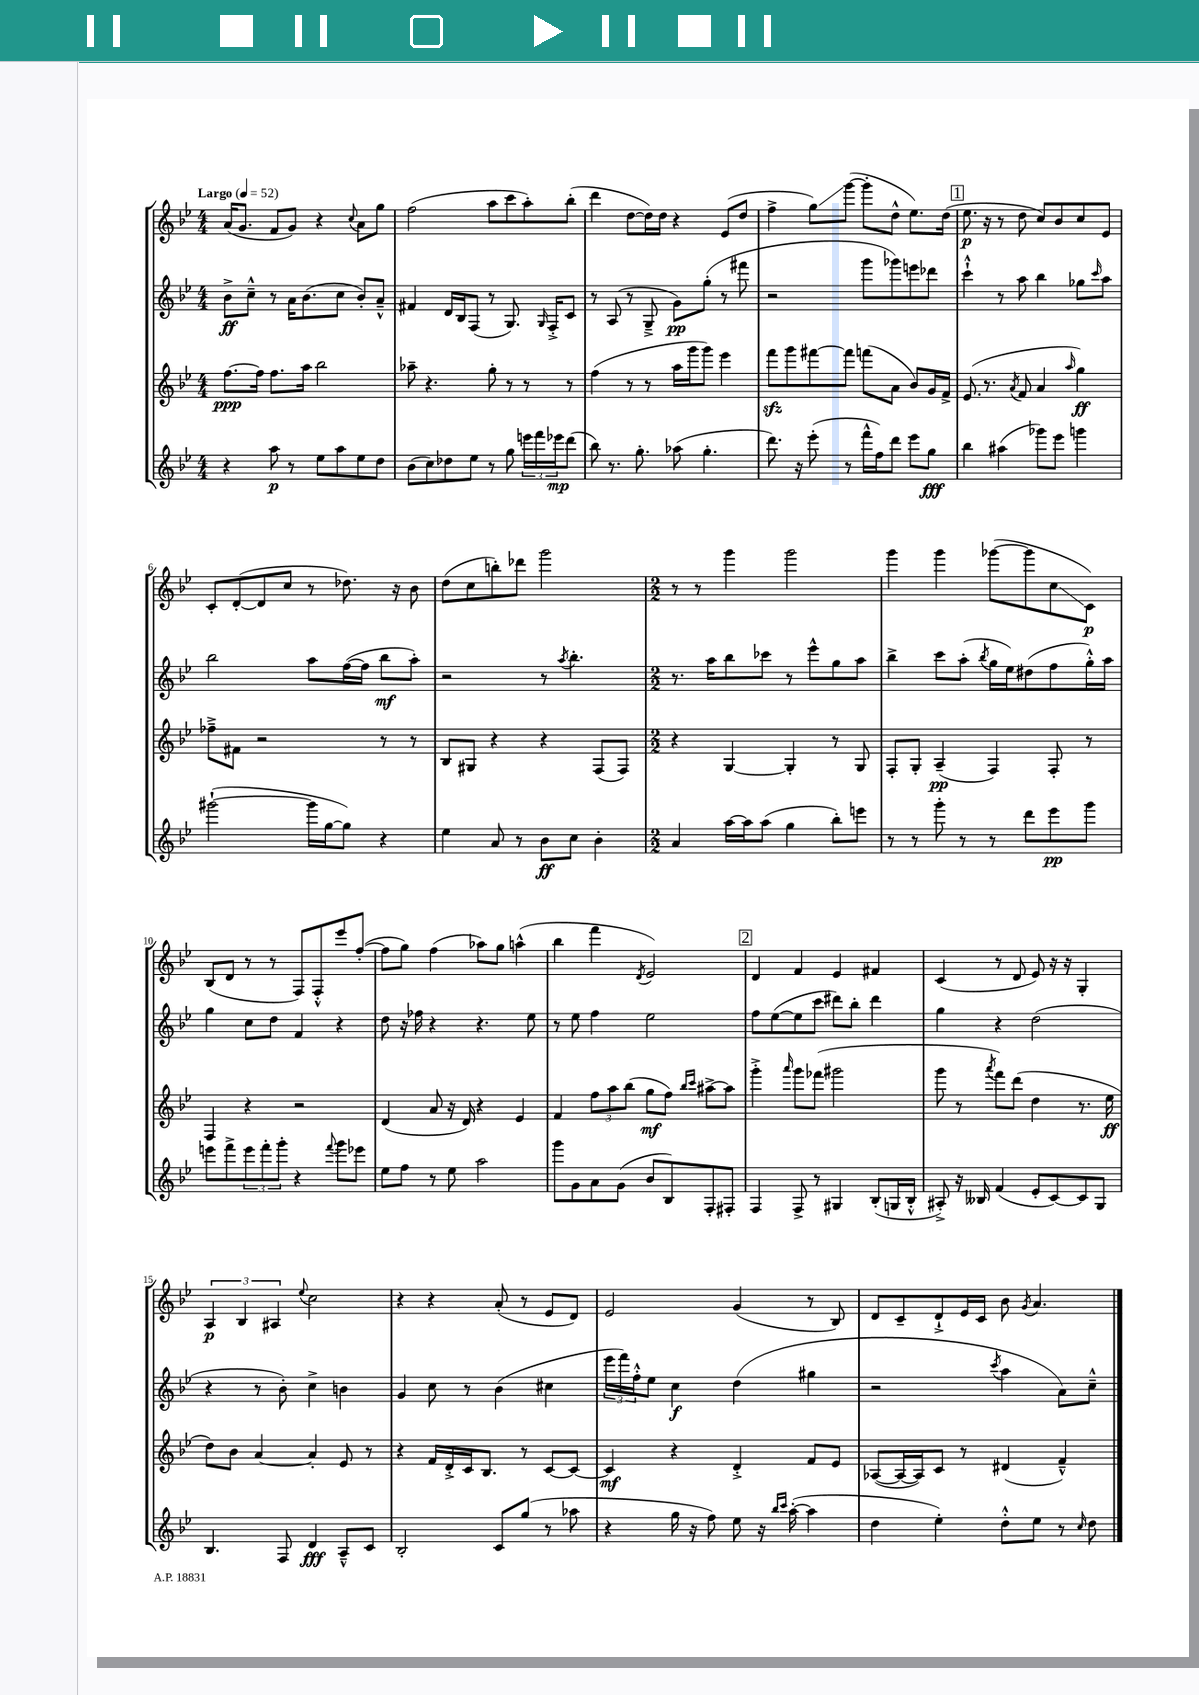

**kern	**kern	**kern	**kern
*staff4	*staff3	*staff2	*staff1
*clefG2	*clefG2	*clefG2	*clefG2
*k[b-e-]	*k[b-e-]	*k[b-e-]	*k[b-e-]
*M4/4	*M4/4	*M4/4	*M4/4
*MM52	*MM52	*MM52	*MM52
4r	[8.ff\L	8b-^\L	(16a/LK
.	.	.	8.g/J
.	.	8cc~^^\J	.
.	16ff\]Jk	.	.
8aa\	8.ff\L	8r	8f/L
8r	.	16a\LK	8g/J)
.	16aa\Jk	(8.b-\	.
8ee-\L	2bb-\	.	4r
8aa\	.	8cc\J	.
.	.	.	8qqcc/
8ee-\	.	8b-'/L)	8a\L
8dd\J	.	8a~^^/J	8gg\J
=	=	=	=
(8b-\L	8aa-~\	4f#/	(2ff\
8cc\)	4.r	.	.
8dd-\	.	16d/LL	.
.	.	16B-/J	.
8ee-\J	.	(8F/J	.
8r	8gg'\	8r	8aa\L
8gg\	8r	8.G/)	8ccc\
24eee\LL	8r	.	8aa'\)
24fff\	.	.	.
.	.	16qqG/	.
.	.	16F'^/LK	.
24eee-\J	.	.	.
(8ddd\J	8r	8c/J	(8bb-'\J
=	=	=	=
8bb-\)	(4ff\	8r	4ddd\
8.r	.	(8A/	.
.	8r	8r	[8dd\L
8.gg'\	.	.	.
.	8r	8G~^/	16dd\]L)
.	.	.	16dd\JJ
(8aa-\	16aa\LL	8g\L)	4r
.	16ggg\J	.	.
4.gg'\	8ggg\J)	(8gg'\J	.
.	4eee-\	8r	(8e-/L
.	.	8fff#\	8dd/J
=	=	=	=
8.ddd\)	8fff\L	2r	4ff^\
.	8ggg\	.	.
16r	.	.	.
(8eee-'\	[8fff#\	.	8gg\L)
8r	8fff#\]J	.	([8ggg\J
16fff^^\LL	(8fff\L	8ggg\L	8ggg'\]L
16ff\J)	.	.	.
8ddd\J	8a\J	8ggg-\)	8dd^^\J
8eee-\L	8b-/L)	8eee\	8.ee-\L)
8gg\J	16g/L	8ddd-\J	.
.	16f^/JJ	.	(16dd\Jk
=	=	=	=
4bb-\	(8.e-/	4ccc`^^\	8.ee-\
.	8.r	.	16r
(4aa#\	.	8r	8r
.	8qa/	.	.
.	8f/	8aa\	8dd\
8ggg-\L)	4a/	4bb-\	8cc/L)
8eee-\J	.	.	8b-/
.	16qqaa/	.	.
4ggg\	4gg\)	8gg-\L	8cc/
.	.	16qqccc/	.
.	.	8aa\J	8e-/J
=	=	=	=
([2ggg#`\	8ff-~^\L	2bb-\	8c'/L
.	8f#\J	.	([8d'/
.	2r	.	8d/]
.	.	.	8cc/J
16ggg#\]LL	.	8aa\L	8r
[16gg\J	.	.	.
8gg\]J)	.	([16ff\L	8.dd-\)
.	.	16ff\]JJ	.
4r	8r	8bb-\L	.
.	.	.	16r
.	8r	8aa'\J)	8b-\
=	=	=	=
4ee-\	8B-/L	2r	(8dd\L
.	8G#/J	.	8cc\
8a/	4r	.	8bb'\)
8r	.	.	8ddd-\J
8b-\L	4r	8r	2ggg\
.	.	8qaa/	.
8cc\J	.	4.bb-'\	.
4b-'\	(8F/L	.	.
.	8F/J)	.	.
=	=	=	=
*M2/2	*M2/2	*M2/2	*M2/2
4a/	4r	8.r	8r
.	.	.	8r
.	.	16aa\LK	.
[16aa\LL	[4G/	8bb-\	4ggg\
16aa\]J	.	.	.
(8aa\J	.	8ccc-\J	.
4gg\	4G'/]	8r	2ggg\
.	.	8eee-^^\L	.
8bb-'\L)	8r	8gg\	.
8eee\J	8G/	8aa\J	.
=	=	=	=
8r	8F'/L	4bb-^\	4ggg\
8r	8G'/J	.	.
8ggg'\	(4A~/	8ccc\L	4ggg\
8r	.	(8aa'\J	.
.	.	8qbb-/	.
8r	4F/)	16gg\LL	([8ggg-\L
.	.	16ee-\J)	.
8ddd\L	.	(8dd#\	8ggg-\]
8eee-\	8F'/	8ff\	8cc\
8ggg\J	8r	16gg'^^\L)	8c\J)
.	.	16aa\JJ	.
=	=	=	=
8eee\L	4F/	4gg\	(8B-/L
8fff^\	.	.	8d/J
12eee\	4r	8cc\L	8r
12fff'\	.	.	.
.	.	8dd\J	8r
12ggg'\J	.	.	.
4r	2r	4f/	8F/L)
.	.	.	8F'^^/
8qqfff/	.	.	.
8ggg\L	.	4r	8eee-/
8eee-\J	.	.	([8ff'/J
=	=	=	=
8ee-\L	(4d/	8dd\	8ff\]L
8ff\J	.	16r	8gg\J)
.	.	16ff-\	.
8r	8a/	4r	(4ff\
8ee-\	16r	.	.
.	16d/)	.	.
2aa\	4r	4.r	8aa-\L)
.	.	.	8gg\J
.	4e-/	.	(4aa^^\
.	.	8ee-\	.
=	=	=	=
8ggg\L	4f/	8r	4bb-\
8g\	.	8ee-\	.
8a\	12ff\L	4ff\	4fff\
.	12aa\	.	.
(8g\J	.	.	.
.	(12bb-\J	.	.
.	.	.	8qd/
8b-/L	8gg\L	2ee-\	2e-/)
8B-/)	8ff\J)	.	.
.	16qqbb-/LL	.	.
.	16qqccc/JJ	.	.
8F'/	[8aa#^\L	.	.
8F#'/J	8aa#\]J	.	.
=	=	=	=
4F/	4ggg'^\	8ff\L	4d/
.	.	([8ee-\	.
.	16qqaaa/	.	.
8F^/	8ggg\L	8ee-\]	4f/
8r	(8fff-\J	8ccc\J	.
4G#/	2ggg#\	8ddd#\L)	4e-/
.	.	8bb-'\J	.
(8B-'/L	.	4ddd#\	4f#/
16G/L	.	.	.
16B-'^^/JJ	.	.	.
=	=	=	=
8A#'^/)	8ggg\	4gg\	(4c/
16r	8r	.	.
16B--/	.	.	.
.	8qaaa/	.	.
(4f/	8fff\L)	4r	8r
.	(8ddd\J	.	8d/
8e-'/L	4dd\	(2dd\	8e-/)
[8c/)	.	.	16r
.	.	.	16r
8c/]	8.r	.	4G'/
8G/J	.	.	.
.	16ee-\	.	.
=	=	=	=
4.B-/	8dd\L)	4r	6A/
.	8b-\J	.	.
.	.	.	6B-/
.	[4a/	8r	.
.	.	.	6A#/
8F/	.	8b-'\)	.
.	.	.	8qqee-/
4d/	4a'/]	4cc^\	2cc\
8A~^^/L	8e-/	4b\	.
8c/J	8r	.	.
=	=	=	=
2B-'/	4r	4g/	4r
.	16f/LL	8cc\	4r
.	16d'^/	.	.
.	16c/J	8r	.
.	8.B-/J	.	.
8c/L	.	(4b-\	(8a'/
(8gg/J	8r	.	8r
8r	[8c/L	4cc#\	8e-/L
8aa-\	8c/_J	.	8d/J)
=	=	=	=
4r	4c/]	24eee-\LL	2e-/
.	.	24fff\)	.
.	.	24ff'^^\J	.
.	.	8ee-\J	.
16gg\	4r	4cc\	.
16r	.	.	.
8ff\)	.	.	.
8ee-\	4d'^/	(4dd\	(4g/
16r	.	.	.
16qqbb-/LL	.	.	.
16qqccc/JJ	.	.	.
([16aa'\	.	.	.
4aa\]	8f/L	4gg#\	8r
.	8e-/J	.	8B-/)
=	=	=	=
4dd\	([8A-/L	2r	8d/L
.	16A-/_L	.	8c~/
.	16A-/]J)	.	.
4ee-'\)	8c/J	.	8d`^/
.	8r	.	16e-/L
.	.	.	16c/JJ
.	.	8qccc/	.
8dd'^^\L	(4d#/	4aa\	8b-\
.	.	.	8qg/
8ee-\J	.	.	4.a/
8r	4f~^^/)	8a\L)	.
16qqcc/	.	.	.
8dd\	.	8cc~^^\J	.
==	==	==	==
*-	*-	*-	*-
